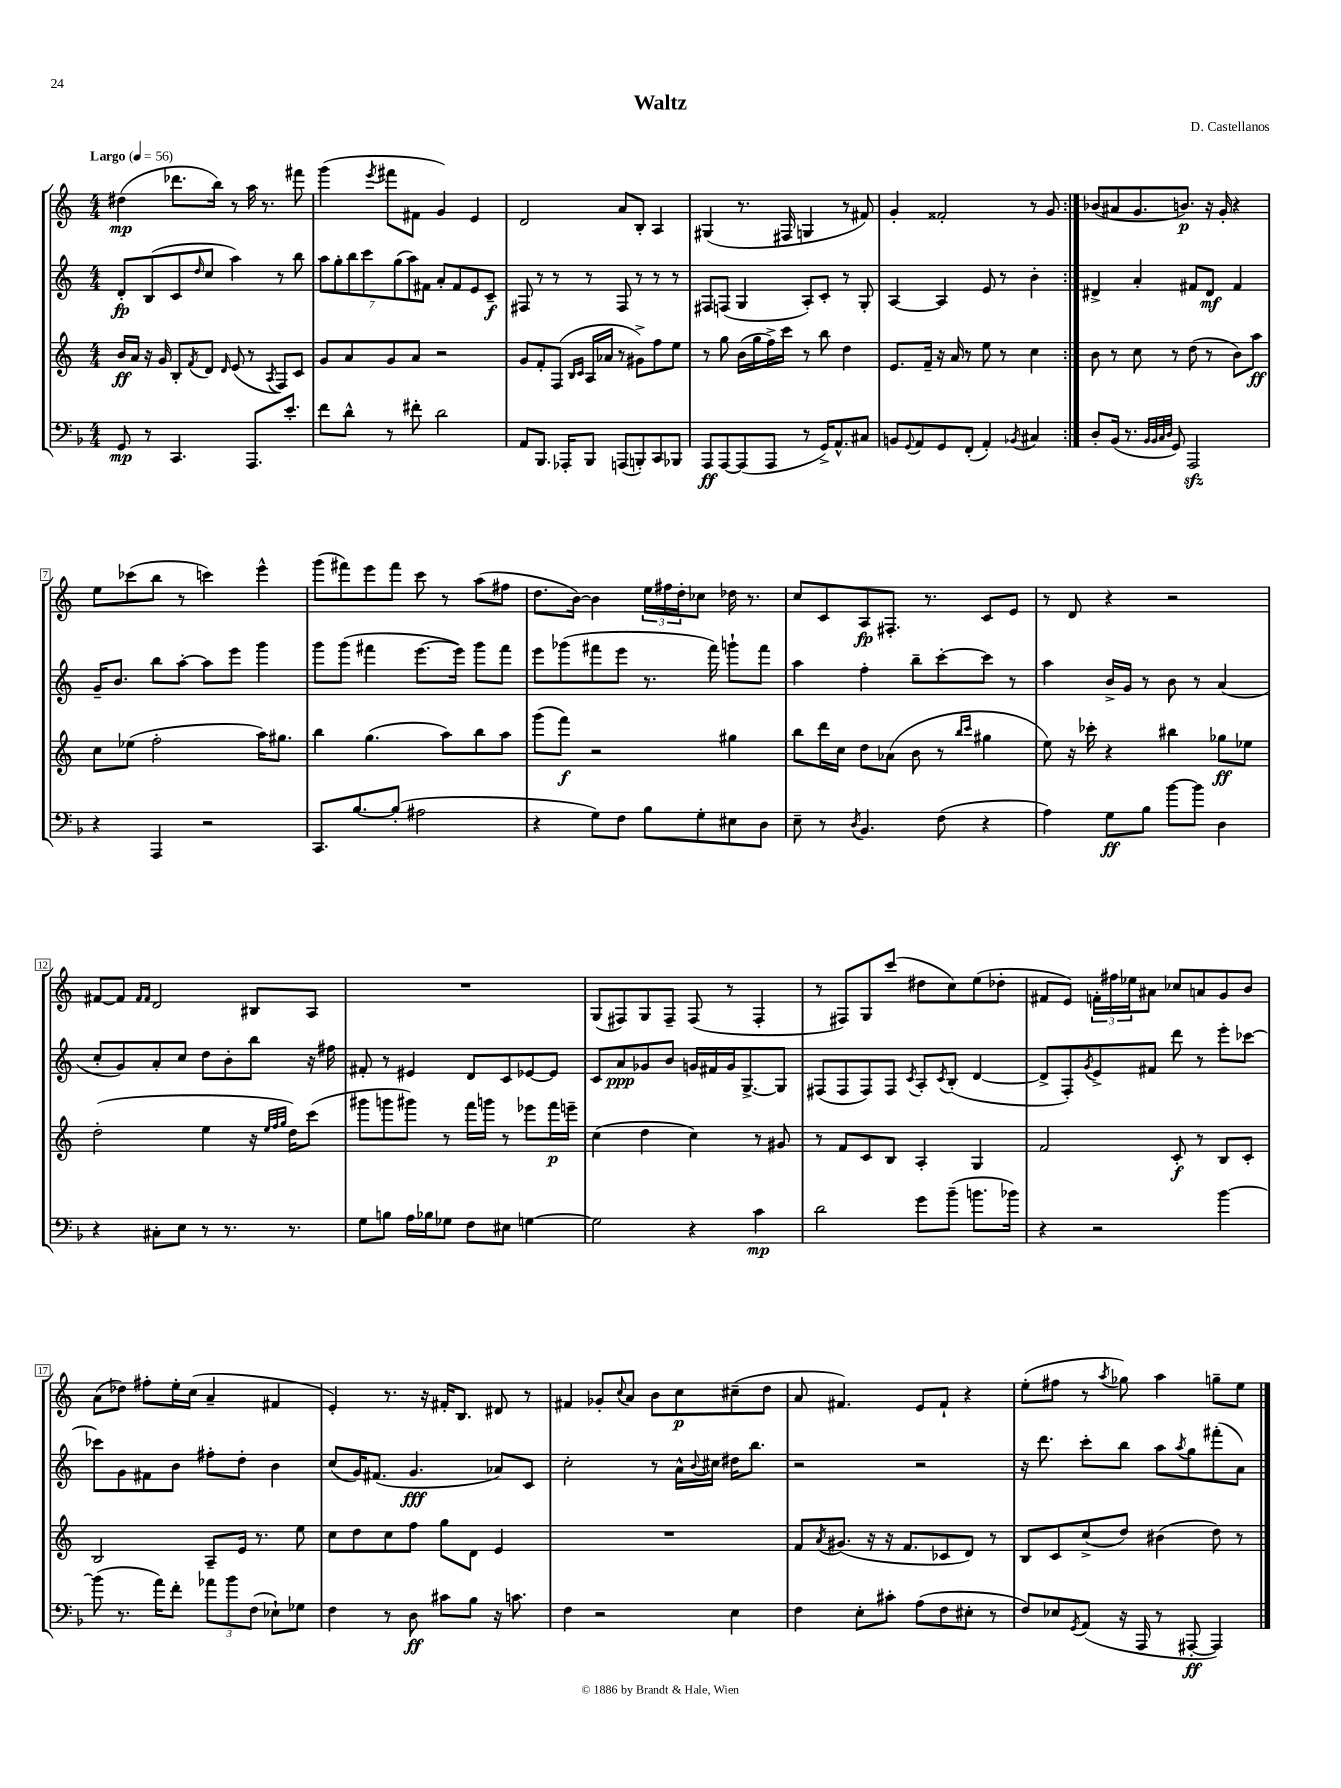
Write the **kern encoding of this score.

**kern	**kern	**kern	**kern
*staff4	*staff3	*staff2	*staff1
*clefF4	*clefG2	*clefG2	*clefG2
*k[b-]	*k[]	*k[]	*k[]
*M4/4	*M4/4	*M4/4	*M4/4
*MM56	*MM56	*MM56	*MM56
8GG	16b	8d'	(4dd#
.	16a	.	.
8r	16r	(8B	.
.	16g	.	.
4.CC	8B'	8c	8.ddd-
.	8qf	16qqdd	.
.	8d	8cc	.
.	.	.	16bb)
.	16qqd	.	.
.	(8e	4aa)	8r
8.AAA	8r	.	16aa
.	.	.	8.r
.	8qA	.	.
.	8F)	8r	.
8.e'	.	.	.
.	8c	8bb	8fff#
=	=	=	=
8f	8g	14aa	(4ggg
.	.	14gg'	.
8d^^	8a	.	.
.	.	14bb	.
.	.	14ccc	.
.	.	.	8qeee
8r	8g	.	8fff#
.	.	(14gg	.
.	.	14aa)	.
8f#'	8a	.	8f#
.	.	14f#	.
2d	2r	8a'	4g)
.	.	8f#	.
.	.	8e	4e
.	.	8c~	.
=	=	=	=
8AA	8g	8F#	2d
8.BBB-	8f'	8r	.
.	(8F	8r	.
16AAA-'	.	.	.
.	16qqB	.	.
.	16qqc	.	.
8BBB-	16A	8r	.
.	16a-	.	.
(8AAA	8r	8F#	8a
8BBB')	8g#^)	8r	8B'
8CC	8ff	8r	4A
8BBB-	8ee	8r	.
=	=	=	=
8AAA	8r	8F#	(4G#
[8AAA	8gg	(8F	.
(8AAA]	(16b	4G	8.r
.	16gg	.	.
8AAA	16ff^)	.	.
.	16ccc	.	16F#
8r	8r	8A')	4G
16GG^)	8bb	8c'	.
8.AA^^	.	.	.
.	4dd	8r	8r
8C#	.	8G'	8f#)
=	=	=	=
8BB	8.e	[4A	4g'
8qqGG	.	.	.
8AA	.	.	.
.	16f~	.	.
8GG	16r	4A]	2f##'
.	16a	.	.
(8FF'	8r	.	.
4AA')	8ee	8e	.
.	8r	8r	.
8qBB-	.	.	.
4C#	4cc	4b'	8r
.	.	.	8g
=:|!	=:|!	=:|!	=:|!
8D'	8b	4d#^	(8b-
(16BB-	8r	.	8a#
8.r	.	.	.
.	8cc	4a'	8.g
32qqBB-	.	.	.
32qqBB-	.	.	.
32qqC	.	.	.
32qqD	.	.	.
8GG)	8r	.	.
.	.	.	8.b)
2AAA	(8dd	8f#	.
.	8r	8d#	16r
.	.	.	16g'
.	8b)	4f#	4r
.	8aa	.	.
=	=	=	=
4r	8cc	16g~	8ee
.	.	8.b	.
.	(8ee-	.	(8ccc-
4AAA	2ff'	8bb	8bb
.	.	[8aa'	8r
2r	.	8aa]	4ccc)
.	.	8eee	.
.	16aa)	4ggg	4eee^^
.	8.gg#	.	.
=	=	=	=
8.CC	4bb	8ggg	(8ggg
.	.	(8ggg	8fff#)
[8.B-	.	.	.
.	(4.gg	4fff#	8eee
(8B-']	.	.	8fff#
2A#	.	[8.eee	8ccc
.	8aa)	.	8r
.	.	16eee])	.
.	8bb	8ggg	(8aa
.	8aa	8fff#	8ff#
=	=	=	=
4r	(8ggg	8eee	8.dd
.	8fff)	(8ggg-	.
.	.	.	[16b)
8G)	2r	8fff#	4b]
8F	.	8eee	.
8B-	.	8.r	24ee
.	.	.	24ff#
.	.	.	24dd'
8G'	.	.	8cc-
.	.	16fff#)	.
8E#	4gg#	8ggg`	16dd-
.	.	.	8.r
8D	.	8fff#	.
=	=	=	=
8E~	8bb	4aa	8cc
8r	16ddd	.	8c
.	16cc	.	.
8qD	.	.	.
4.BB-	8dd	4ff'	8A
.	(8a-	.	8.F#'
.	8b	8bb~	.
.	.	.	8.r
(8F	8r	[8ccc'	.
.	16qqbb	.	.
.	16qqccc	.	.
4r	4gg#	8ccc]	8c
.	.	8r	8e
=	=	=	=
4A)	8ee)	4aa	8r
.	16r	.	8d
.	16ccc-'	.	.
8G	4r	16b^	4r
.	.	16g	.
8B-	.	8r	.
[8b-	4bb#	8b	2r
8b-]	.	8r	.
4D	8gg-	(4a	.
.	8ee-	.	.
=	=	=	=
4r	(2dd'	8cc'	[8f#
.	.	8g)	8f#]
.	.	.	16qqf#
.	.	.	16qqf#
8C#'	.	8a'	2d
8E	.	8cc	.
8r	4ee	8dd	.
8.r	.	8b'	.
.	16r	8bb	8B#
.	32qqee	.	.
.	32qqff	.	.
.	32qqgg	.	.
8.r	16dd)	.	.
.	(8ccc	16r	8A
.	.	16ff#	.
=	=	=	=
8G	8ggg#	8f#'	1r
8B	8ggg	8r	.
16A	8ggg#)	4e#	.
16B-	.	.	.
8G-	8r	.	.
8F	16fff	8d	.
.	16ggg	.	.
8E#	8r	8c	.
[4G	8eee-	[8e-	.
.	16fff	8e-]	.
.	16eee~	.	.
=	=	=	=
2G]	(4cc	8c	(8G
.	.	8a	8F#)
.	4dd	8g-	8G
.	.	8b	8F#~
4r	4cc)	16g	(8F#
.	.	16f#	.
.	.	16g	8r
.	.	[8.G^	.
4c	8r	.	4F#'
.	8g#	8G]	.
=	=	=	=
2d	8r	(8F#	8r
.	8f	8F#	8F#)
.	8c	8F#)	8G
.	8B	8F#	(8ccc
.	.	8qc	.
8g	4A'	8A'	8dd#
.	.	8qc	.
(8b-~	.	(8B'	8cc)
8.b	4G	[4d	(8ee
.	.	.	8dd-'
16b-)	.	.	.
=	=	=	=
4r	2f	8d^]	8f#
.	.	8F')	8e)
.	.	8qg	.
2r	.	8e^	24f'
.	.	.	24ff#
.	.	.	24ee-
.	.	8f#	8a#
.	8c'	8ddd	8cc-
.	8r	8r	8a
[4b-	8B	8eee'	8g
.	8c'	[8ccc-	8b
=	=	=	=
(8b-]	2B	8ccc-]	(8a
8.r	.	8g	8dd-)
.	.	8f#	8ff#'
16a)	.	.	.
8f'	.	8b	16ee'
.	.	.	(16cc
12a-	8A~	8ff#'	4a~
12b-	.	.	.
.	16e	8dd'	.
(12F	.	.	.
.	8.r	.	.
8E-`)	.	4b	4f#
8G-	8ee	.	.
=	=	=	=
4F	8cc	(8cc	4e')
.	8dd	16g)	.
.	.	(8.f#	.
8r	8cc	.	8.r
8D	8ff	4.g	.
.	.	.	16r
8c#	8gg	.	16f#'
.	.	.	8.B
8B-	8d	.	.
16r	4e	8a-)	8d#
8.c	.	.	.
.	.	8c	8r
=	=	=	=
4F	1r	2cc'	4f#
2r	.	.	8g-'
.	.	.	8qqcc
.	.	.	8a
.	.	8r	8b
.	.	16a^^	8cc
.	.	8qqb	.
.	.	16cc#	.
4E	.	16dd#	(8cc#~
.	.	8.bb	.
.	.	.	8dd
=	=	=	=
4F	8f	2r	8a
.	8qa	.	.
.	(8.g#	.	4.f#)
8E'	.	.	.
.	16r	.	.
8c#'	16r	.	.
.	8.f	.	.
(8A	.	2r	8e
8F	8c-	.	8f#`
8E#'	8d)	.	4r
8r	8r	.	.
=	=	=	=
8F)	8B	16r	(8ee'
.	.	8.ddd	.
8E-	8c	.	8ff#
8qGG	.	.	.
(8AA	(8cc^	8ccc'	8r
.	.	.	8qaa
16r	8dd)	8bb	8gg-)
16AAA	.	.	.
8r	(4b#	8aa	4aa
.	.	8qaa	.
[8AAA#'	.	8gg	.
4AAA#])	8dd)	(8fff#'	8gg~
.	8r	8a)	8ee
==	==	==	==
*-	*-	*-	*-
